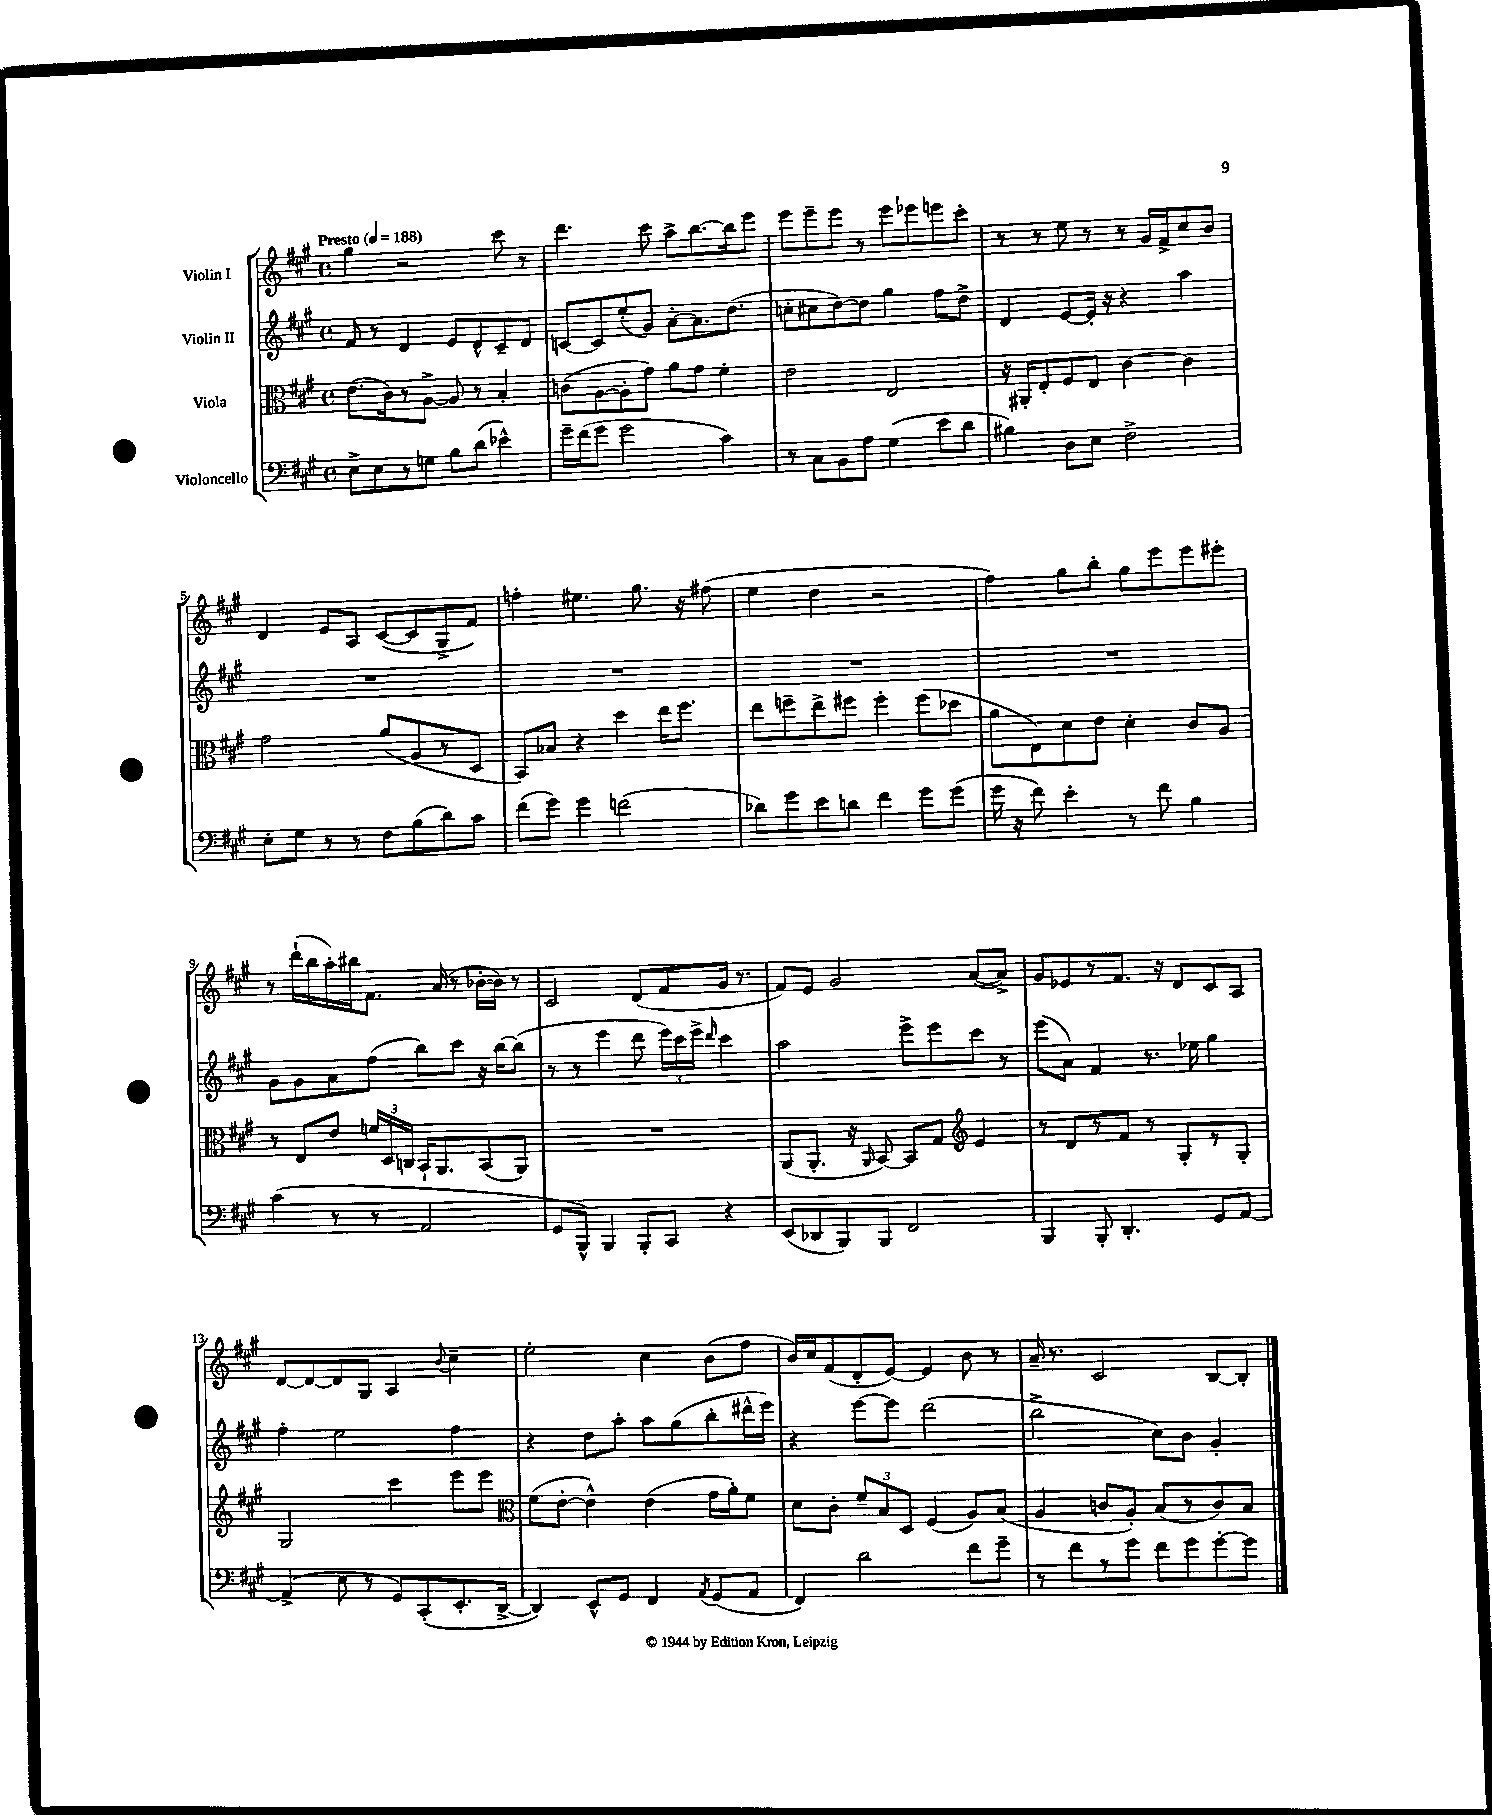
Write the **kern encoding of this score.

**kern	**kern	**kern	**kern
*staff4	*staff3	*staff2	*staff1
*clefF4	*clefC3	*clefG2	*clefG2
*k[f#c#g#]	*k[f#c#g#]	*k[f#c#g#]	*k[f#c#g#]
*M4/4	*M4/4	*M4/4	*M4/4
*met(c)	*met(c)	*met(c)	*met(c)
*MM188	*MM188	*MM188	*MM188
8E^\L	(8.e\L	8f#/	4gg#\
8E\	.	8r	.
.	16c#\k)	.	.
8r	8r	4d/	2r
8G\J	[8A^\J	.	.
8B\L	8A/]	8e/L	.
(8d\J	8r	8d^^/	.
4e-^^\)	4B'/	8c#~/	8ccc#\
.	.	8d/J	8r
=	=	=	=
16g#~\LL	(8c\L	[8c/L	4.ddd\
(16f#\J	.	.	.
8g#\J	[8A\	8c/]	.
2g#\	8A'\]	(8ee'/	.
.	8g#\J)	8g#/J)	8ccc#\
.	8a\L	[8a'\L	8aa^\L
.	8g#\J	8.a\]	[8.bb\
4c#\)	4f#'\	.	.
.	.	(8.dd\J	16bb\]k
.	.	.	8eee\J
=	=	=	=
8r	2e\	8cc'\L	8eee\L
8C#\L	.	8cc#\	8eee~\
8BB\	.	[8dd\)	8eee\J
8A\J	.	8dd\]J	8r
(4G#\	2E/	4gg#\	8eee\L
.	.	.	8eee-\
8e\L	.	8ff#\L	8eee\
8d\J	.	8dd^\J	8ccc#'\J
=	=	=	=
4B#\)	16r	4d/	8r
.	16AA#'/LK	.	.
.	8E'/	.	8r
8D\L	8F#/	[8e/L	8ee\
8E\J	8E/J	16e'/]Jk	8r
.	.	16r	.
2F#^\	[4c#\	4r	8r
.	.	.	16g#/LL
.	.	.	16f#^/J
.	4c#\]	4aa\	8cc#/
.	.	.	8b/J
=	=	=	=
8E'\L	2g#\	1r	4d/
8G#\J	.	.	.
8r	.	.	8e/L
8r	.	.	8A/J
8F#\L	(8a/L	.	([8c#/L
(8B\	8A/	.	8c#/]
8d\)	8r	.	8G#^/
8c#\J	8D/J	.	8f#/J)
=	=	=	=
(8f#\L	8BB/L)	1r	4ff'\
8g#\J)	8B-/J	.	.
4g#\	4r	.	4.ee#\
(2f\	4dd\	.	.
.	.	.	8.gg#\
.	16ee\LK	.	.
.	8.ff#\J	.	16r
.	.	.	(8ff#\
=	=	=	=
8d-\L)	8ee\L	1r	4ee\
8g#\	8ff~\	.	.
8e\	8ee^\	.	4dd\
8d\J	8ff#\J	.	.
4f#\	4ff#'\	.	2r
8g#\L	(8ff#\L	.	.
(8g#\J	8dd-\J	.	.
=	=	=	=
16g#\	8a\L	1r	4ff#\)
16r	.	.	.
8f#\)	8E\)	.	.
4e'\	8d\	.	8gg#\L
.	8e\J	.	8bb'\J
8r	4d'\	.	8gg#\L
8f#\	.	.	8eee\
4B\	8c#/L	.	8eee\
.	8A/J	.	8eee#'\J
=	=	=	=
(4c#\	8r	8g#\L	8r
.	8E/L	8g#\	(16ddd`\LL
.	.	.	16bb\
8r	8e/J	8a\	16aa'\)
.	.	.	16bb#\J
8r	24f/LL	(8ff#\J	8.f#\J
.	24D/	.	.
.	24C/JJ	.	.
2AA/	16BB`/LK	8bb\L)	.
.	8.AA/	.	(16a/
.	.	8ccc#\J	8r
.	(8BB/	16r	[16b-'\LL
.	.	[16bb\LK	16b-\]JJ)
.	8AA/J)	(8bb\]J	8r
=	=	=	=
8GG#/L	1r	8r	2c#/
8BBB^^/J)	.	8r	.
4BBB/	.	4eee\	.
8BBB'/L	.	8ddd\	(8d/L
8CC#/J	.	24eee\LL)	8f#/
.	.	24ccc#\	.
.	.	24eee^\JJ	.
.	.	16qqddd/	.
4r	.	4ccc#\	16g#/Jk
.	.	.	8.r
=	=	=	=
(8EE/L	(8AA/L	2aa\	8f#/L)
8DD-/	8.AA'/J	.	8e/J
8BBB/)	.	.	2g#/
.	16r	.	.
.	16qqAA/	.	.
8BBB/J	[8BB/)	.	.
2FF#/	8BB/]L	8eee^\L	.
.	8G#/J	8eee\	.
*	*clefG2	*	*
.	4e/	8ccc#\J	([8a/L
.	.	8r	8a^/]J)
=	=	=	=
4BBB/	8r	(8eee\L	8g#/L
.	8d/L	8a\J)	8e-/
8BBB'/	8r	4f#/	8r
4.DD'/	8f#/J	.	8.f#/J
.	8r	8.r	.
.	.	.	16r
.	8G#'/L	.	8d/L
.	.	16ee-\	.
8GG#/L	8r	4gg#\	8c#/
[8AA/J	8G#'/J	.	8A/J
=	=	=	=
(4AA^/]	2G#/	4ff#'\	[8d/L
.	.	.	8d/_
8E\	.	2ee\	8d/]
8r	.	.	8G#/J
8GG#/L)	4ccc#\	.	4A/
(8CC#'/	.	.	.
.	.	.	8qqb/
8.EE'/	8eee\L	4ff#\	4cc#~\
.	8eee\J	.	.
[16DD^/Jk	.	.	.
=	=	=	=
*	*clefC3	*	*
4DD/])	(8f#\L	4r	2ee'\
.	[8e'\J	.	.
8EE^^/L	4e^^\])	8dd\L	.
8GG#/J	.	8aa'\J	.
4FF#/	(4e\	8aa\L	4cc#\
.	.	(8gg#\	.
8qAA/	.	.	.
(8GG#/L	16g#\LL	8bb'\	(8b\L
.	16a'\J)	.	.
8AA/J	8f#\J	16ddd#^^\L	8ff#\J
.	.	16eee\JJ)	.
=	=	=	=
4FF#/)	8d\L	4r	16b/LL)
.	.	.	16cc#/J
.	8c#'\J	.	(8f#/
2d\	12f#~/L	[8eee\L	8d'/
.	12B/	.	.
.	.	8eee\]J	[8e/J)
.	12D/J	.	.
.	(4F#/	(2ddd\	4e/]
8f#\L	8A/L)	.	8b\
8g#~\J	(8B/J	.	8r
=	=	=	=
8r	4A/	2bb^\	16a~/
.	.	.	8.r
8f#\L	.	.	.
8r	8c/L	.	2c#/
8g#\J	8A'/J)	.	.
8f#\L	(8B/L	8cc#\L)	.
8g#\	8r	8b\J	.
[8g#'\	8c/)	4g#'/	[8B/L
8g#\]J	8B/J	.	8B'/]J
==	==	==	==
*-	*-	*-	*-
